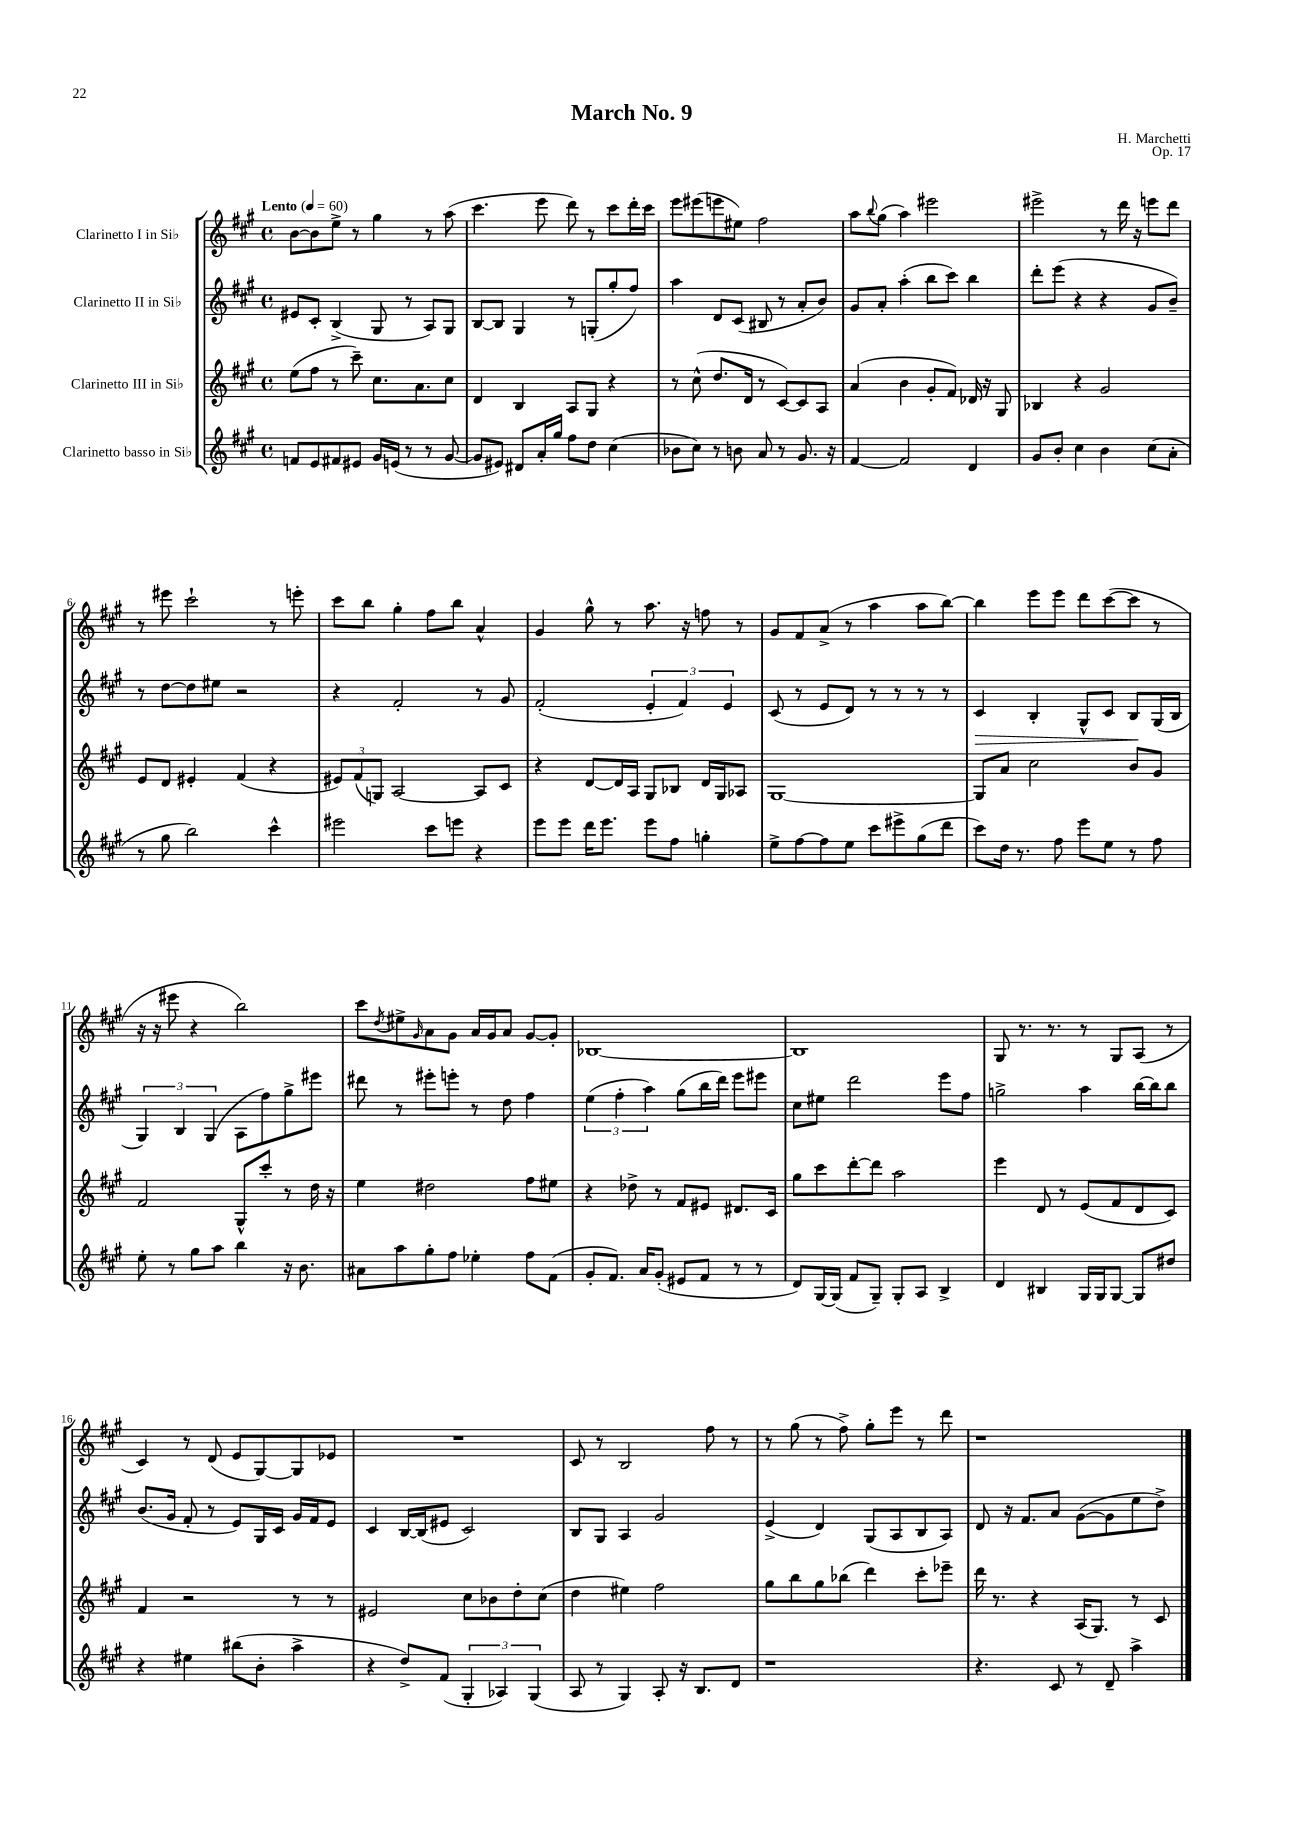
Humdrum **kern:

**kern	**kern	**kern	**dynam	**kern
*part4	*part3	*part2	*part2	*part1
*staff4	*staff3	*staff2	*staff2	*staff1
*I"Clarinetto basso in Si♭	*I"Clarinetto III in Si♭	*I"Clarinetto II in Si♭	*	*I"Clarinetto I in Si♭
*clefG2	*clefG2	*clefG2	*	*clefG2
*k[f#c#g#]	*k[f#c#g#]	*k[f#c#g#]	*	*k[f#c#g#]
*M4/4	*M4/4	*M4/4	*	*M4/4
*met(c)	*met(c)	*met(c)	*	*met(c)
*MM60	*MM60	*MM60	*	*MM60
=1	=1	=1	=1	=1
!	!	!	!	!LO:TX:a:B:t=Lento
8fn/L	(8ee\L	8e#X/L	.	[8b\L
8e/	8ff#\J	8c#'/J	.	8b\]
8f#X/	8r	(4B^/	.	8ee^\J
8e#X/J	8ccc#~\)	.	.	8r
16g#/LL	8.cc#\L	8G#/	.	4gg#\
(16en/JJ	.	.	.	.
8r	.	8r	.	.
.	8.a\	.	.	.
8r	.	8A/L)	.	8r
[8g#/	8cc#\J	8G#/J	.	(8aa\
=2	=2	=2	=2	=2
8g#/L]	4d/	[8B/L	.	4.ccc#\
8e#X/J)	.	8B/J]	.	.
8d#X/L	4B/	4G#/	.	.
16a'/L	.	.	.	8eee\
16gg#/JJ	.	.	.	.
8ff#\L	8A/L	8r	.	8ddd\)
8dd\J	8G#/J	(8Gn'/L	.	8r
(4cc#\	4r	8gg#'/	.	8ccc#\L
.	.	8ff#/J)	.	16ddd'\L
.	.	.	.	16ccc#\JJ
=3	=3	=3	=3	=3
8b-X\L	8r	4aa\	.	8eee\L
8cc#\J)	(8cc#^^\	.	.	(8eee#X\
8r	8.dd/L	8d/L	.	8eeen\
8bn\	.	(8c#/J	.	8ee#X\J)
.	16d/Jk	.	.	.
8a/	8r	8B#X/	.	2ff#\
8r	[8c#/L)	8r	.	.
8.g#/	8c#/]	8a'/L	.	.
.	8A/J	8b/J)	.	.
16r	.	.	.	.
=4	=4	=4	=4	=4
[4f#/	(4a/	8g#/L	.	8aa\L
.	.	.	.	8qqbb/
.	.	8a'/J	.	(8gg#\J
2f#/]	4b\	(4aa'\	.	4aa\)
.	8g#'/L	8bb\L	.	2eee#X\
.	8f#/J)	8ccc#\J)	.	.
4d/	16d-X/	4bb\	.	.
.	16r	.	.	.
.	8G#/	.	.	.
=5	=5	=5	=5	=5
8g#/L	4B-X/	8ddd'\L	.	2eee#X^\
8b'/J	.	(8eee\J	.	.
4cc#\	4r	4r	.	.
4b\	2g#/	4r	.	8r
.	.	.	.	16ddd\
.	.	.	.	16r
(8cc#\L	.	8g#/L	.	8eeen\L
8a'\J	.	8b~/J)	.	8ddd\J
!!LO:LB:g=z
=6	=6	=6	=6	=6
8r	8e/L	8r	.	8r
8gg#\	8d/J	[8dd\L	.	8eee#X\
2bb\)	4e#X'/	8dd\]	.	2ccc#`\
.	.	8ee#X\J	.	.
.	(4f#/	2r	.	.
4ccc#^^\	4r	.	.	8r
.	.	.	.	8eeen'\
=7	=7	=7	=7	=7
2eee#X\	12e#X/L)	4r	.	8ccc#\L
.	(12f#/	.	.	.
.	.	.	.	8bb\J
.	12Gn/J)	.	.	.
.	[2A/	2f#'/	.	4gg#'\
8ccc#\L	.	.	.	8ff#\L
8eeen\J	.	.	.	8bb\J
4r	8A/L]	8r	.	4a^^/
.	8c#/J	8g#/	.	.
=8	=8	=8	=8	=8
8eee\L	4r	(2f#'/	.	4g#/
8eee\J	.	.	.	.
16ddd\KL	[8d/L	.	.	8gg#^^\
8.eee\J	.	.	.	.
.	16d/L]	.	.	8r
.	16A/JJ	.	.	.
8eee\L	8G#/L	6e'/	.	8.aa\
8ff#\J	8B-X/J	.	.	.
.	.	6f#/)	.	.
.	.	.	.	16r
4ggn'\	16d/LL	.	.	8ffn\
.	16G#/J	.	.	.
.	.	6e/	.	.
.	8A-X/J	.	.	8r
=9	=9	=9	=9	=9
8ee^\L	[1G#	(8c#/	.	8g#/L
[8ff#\	.	8r	.	8f#/
8ff#\]	.	8e/L	.	(8a^/J
8ee\J	.	8d/J)	.	8r
8ccc#\L	.	8r	.	4aa\
8eee#X^\	.	8r	.	.
(8gg#\	.	8r	.	8aa\L
8ddd\J	.	8r	.	[8bb\J)
=10	=10	=10	=10	=10
!	!	!	!LO:HP:b	!
8ccc#\L)	8G#/L]	4c#/	>	4bb\]
16dd\Jk	8a/J	.	.	.
8.r	.	.	.	.
.	2cc#\	4B'/	.	8eee\L
8ff#\	.	.	.	8eee\J
8eee\L	.	8G#^^/L	.	8ddd\L
8ee\J	.	8c#/J	.	([8ccc#\
8r	8b/L	8B/L	.	8ccc#\J]
8ff#\	8g#/J	(16G#/L	]	8r
.	.	16B/JJ	.	.
!!LO:LB:g=z
=11	=11	=11	=11	=11
8ee'\	2f#/	6G#/)	.	16r
.	.	.	.	16r
8r	.	.	.	8eee#X\
.	.	6B/	.	.
8gg#\L	.	.	.	4r
.	.	(6G#/	.	.
8aa\J	.	.	.	.
4bb\	8G#^^/L	8A\L	.	2bb\)
.	8ccc#'/J	8ff#\)	.	.
16r	8r	8gg#^\	.	.
8.b\	.	.	.	.
.	16dd\	8eee#X\J	.	.
.	16r	.	.	.
=12	=12	=12	=12	=12
8a#X\L	4ee\	8ddd#X\	.	8ccc#\L
.	.	.	.	8qdd/
8aa\	.	8r	.	8ee#X^\
.	.	.	.	16qqg#/
8gg#'\	2dd#X\	8eee#X'\L	.	8a\
8ff#\J	.	8eeen'\J	.	8g#\J
4ee-X'\	.	8r	.	16a/LL
.	.	.	.	16g#/J
.	.	8dd\	.	8a/J
8ff#\L	8ff#\L	4ff#\	.	[8g#/L
(8f#\J	8ee#X\J	.	.	8g#'/J]
=13	=13	=13	=13	=13
8g#'/L	4r	(6ee\	.	[1B-X
8.f#/J)	.	.	.	.
.	.	6ff#'\	.	.
.	8dd-X^\	.	.	.
16a/KL	.	.	.	.
.	.	6aa\)	.	.
(8g#'/J	8r	.	.	.
8e#X/L	8f#/L	(8gg#\L	.	.
8f#/J	8e#X/J	16bb\L	.	.
.	.	16ddd\JJ)	.	.
8r	8.d#X/L	8eee\L	.	.
8r	.	8eee#X\J	.	.
.	16c#/Jk	.	.	.
=14	=14	=14	=14	=14
8d/L)	8gg#\L	8cc#\L	.	1B-]
[16G#/L	8ccc#\	8ee#X\J	.	.
(16G#/JJ]	.	.	.	.
8f#/L	[8ddd'\	2ddd\	.	.
8G#~/J)	8ddd\J]	.	.	.
8G#'/L	2aa\	.	.	.
8A/J	.	.	.	.
4B^/	.	8eee\L	.	.
.	.	8ff#\J	.	.
=15	=15	=15	=15	=15
4d/	4eee\	2ggn^\	.	8G#/
.	.	.	.	8.r
4B#X/	8d/	.	.	.
.	.	.	.	8.r
.	8r	.	.	.
16G#/LL	(8e/L	4aa\	.	8r
16G#/J	.	.	.	.
[8G#/J	8f#/	.	.	8G#/L
8G#/L]	8d/	[16bb\LL	.	(8A/J
.	.	16bb\J]	.	.
8dd#X/J	8c#/J)	8bb\J	.	8r
!!LO:LB:g=z
=16	=16	=16	=16	=16
4r	4f#/	(8.b/L	.	4c#/)
.	.	16g#/Jk	.	.
4ee#X\	2r	8f#'/	.	8r
.	.	8r	.	(8d/
(8bb#X\L	.	8e/L)	.	8e/L
8b'\J	.	16G#/L	.	[8G#/)
.	.	16c#/JJ	.	.
4aa^\	8r	16g#/LL	.	8G#/]
.	.	16f#/J	.	.
.	8r	8e/J	.	8e-X/J
=17	=17	=17	=17	=17
4r	2e#X/	4c#/	.	1r
8dd^/L)	.	[16B/LL	.	.
.	.	(16B/J]	.	.
(8f#/J	.	8e#X/J	.	.
6G#'/	8cc#\L	2c#/)	.	.
.	8b-X\	.	.	.
6A-X/)	.	.	.	.
.	8dd'\	.	.	.
(6G#/	.	.	.	.
.	(8cc#\J	.	.	.
=18	=18	=18	=18	=18
8A/	4dd\	8B/L	.	8c#/
8r	.	8G#/J	.	8r
4G#/)	4ee#X\)	4A/	.	2B/
8A'/	2ff#\	2g#/	.	.
16r	.	.	.	.
8.B/L	.	.	.	.
.	.	.	.	8ff#\
8d/J	.	.	.	8r
=19	=19	=19	=19	=19
1r	8gg#\L	(4e^/	.	8r
.	8bb\	.	.	(8gg#\
.	8gg#\	4d/)	.	8r
.	(8bb-X\J	.	.	8ff#^\)
.	4ddd\)	(8G#/L	.	8gg#'\L
.	.	8A/	.	8eee\J
.	8ccc#'\L	8B/	.	8r
.	8eee-X~\J	8A/J)	.	8ddd\
=20	=20	=20	=20	=20
4.r	16ddd\	8d/	.	1r
.	8.r	.	.	.
.	.	16r	.	.
.	.	8.f#/L	.	.
.	4r	.	.	.
8c#/	.	8a/J	.	.
8r	(16A/KL	([8g#\L	.	.
.	8.G#/J)	.	.	.
8d~/	.	8g#\]	.	.
4aa^\	8r	8ee\	.	.
.	8c#/	8dd^\J)	.	.
==	==	==	==	==
*-	*-	*-	*-	*-
